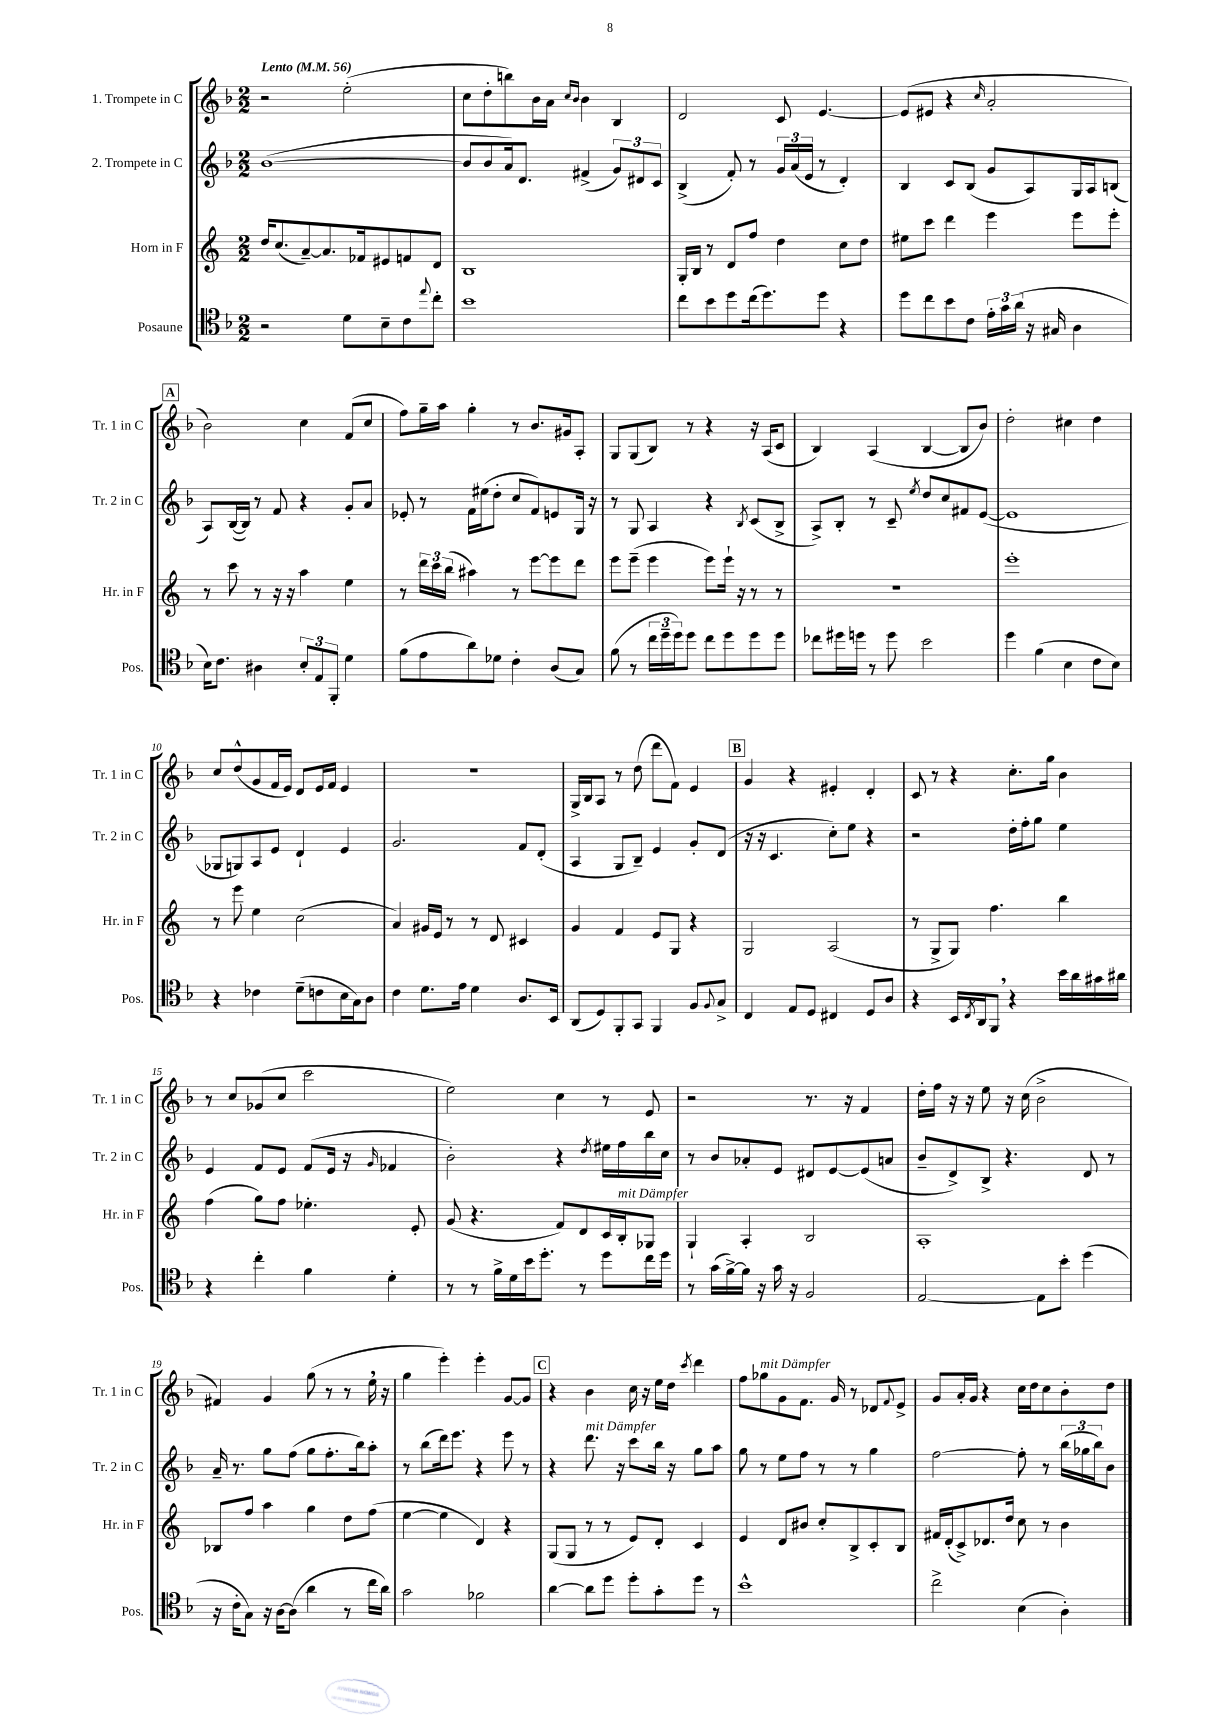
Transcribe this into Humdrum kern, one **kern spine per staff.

**kern	**kern	**kern	**kern
*staff4	*staff3	*staff2	*staff1
*clefC4	*clefG2	*clefG2	*clefG2
*k[b-]	*k[]	*k[b-]	*k[b-]
*M2/2	*M2/2	*M2/2	*M2/2
*MM56	*MM56	*MM56	*MM56
2r	16dd	([1b-	2r
.	(8.cc	.	.
.	[8a~)	.	.
.	8.a]	.	.
8d	.	.	(2ee'
.	16f-	.	.
8B-~	8e#	.	.
8c	8f	.	.
8qqee	.	.	.
8cc'	8d	.	.
=	=	=	=
1b-	1B	8b-]	8cc
.	.	8b-	8dd'
.	.	16a)	8bb)
.	.	8.d	.
.	.	.	16b-
.	.	.	16a
.	.	.	16qqcc
.	.	.	16qqb-
.	.	(4f#^	4b-
.	.	12g)	4B-
.	.	12d#	.
.	.	12c	.
=	=	=	=
8cc	16G'	(4B-^	2d
.	16B	.	.
8b-	8r	.	.
8dd	8d	8f')	.
(16cc	8ff	8r	.
8.dd)	.	.	.
.	4dd	24g	8c
.	.	(24a	.
.	.	24e	.
8dd	.	8r	[4.e
4r	8cc	4d')	.
.	8dd	.	.
=	=	=	=
8dd	8ee#	4B-	(8e]
8cc	8ccc	.	8e#
8b-	4ddd	8c	4r
8c	.	(8B-	.
.	.	.	16qqcc
24e'	4eee	8g	2a'
24g	.	.	.
(24a	.	.	.
16r	.	8A)	.
16G#	.	.	.
4A	8eee	16G	.
.	.	16A	.
.	8eee'	(8B	.
=	=	=	=
16B-)	8r	8A)	2b-)
8.c	.	.	.
.	8ccc	([16B-	.
.	.	16B-])	.
4A#	8r	8r	.
.	16r	8f	.
.	16r	.	.
12B-'	4aa	4r	4cc
12E	.	.	.
12FF'	.	.	.
4d	4ee	8g'	(8f
.	.	8a	8cc
=	=	=	=
(8f	8r	8e-'	8ff)
8e	24ddd	8r	16gg~
.	24ccc	.	.
.	.	.	16aa
.	(24bb	.	.
8a)	4aa#)	16f	4gg'
.	.	(16ee#	.
8d-	.	8dd'	.
4c'	8r	8cc	8r
.	[8eee	8f)	8.b-
(8A	8eee]	8e	.
.	.	.	16g#
8G)	8ddd	16G	8A'
.	.	16r	.
=	=	=	=
(8f	8eee	8r	8G
8r	(8eee~	8G	(8G
24cc	4eee	4A	8B-)
24dd~	.	.	.
24dd)	.	.	.
8dd	.	.	8r
8cc	8eee)	4r	4r
8dd	16eee`	.	.
.	16r	.	.
.	.	8qB-	.
8dd	8r	(8c	16r
.	.	.	(16A
8dd	8r	8B-^	8c
=	=	=	=
8cc-	1r	8A^)	4B-)
16dd#	.	8B-'	.
16dd	.	.	.
8r	.	8r	(4A
8dd	.	8c~	.
.	.	8qee	.
2b-	.	8dd	[4B-
.	.	8cc	.
.	.	8f#	8B-]
.	.	([8e	8b-)
=	=	=	=
4dd	1eee'	1e]	2dd'
(4f	.	.	.
4B-	.	.	4cc#
8c	.	.	4dd
8B-)	.	.	.
=	=	=	=
4r	8r	8G-	8cc
.	8eee	8G)	(8dd^^
4c-	4ee	8A	8g
.	.	8e	16f
.	.	.	16e)
(8d~	(2cc	4d`	8d
8c	.	.	16e
.	.	.	16f
16B-	.	4e	4e
16G)	.	.	.
8A	.	.	.
=	=	=	=
4c	4a)	2.g	1r
8.d	16g#	.	.
.	16e	.	.
.	8r	.	.
16e	.	.	.
4d	8r	.	.
.	8d	.	.
8.A	4c#	8f	.
.	.	(8d'	.
16BB-	.	.	.
=	=	=	=
(8AA	4g	4A	16G^
.	.	.	16B-
8D)	.	.	8A
8FF'	4f	8G	8r
8GG	.	8B-~)	(8dd
4FF	8e	4e	8ddd
.	8G	.	8f)
8F	4r	8g'	4e
8qqF	.	.	.
8G^	.	(8d	.
=	=	=	=
4C	2G	16r	4g
.	.	16r	.
.	.	4.c	.
8E	.	.	4r
8D	.	.	.
4C#	(2A	8cc')	4e#'
.	.	8ee	.
8D	.	4r	4d'
8A	.	.	.
=	=	=	=
4r	8r	2r	8c
.	8G^	.	8r
16BB-	8G)	.	4r
8qC	.	.	.
16AA	.	.	.
8FF	4.ff	.	.
4r	.	16dd'	8.cc'
.	.	16ff'	.
.	.	8gg	.
.	.	.	16gg
16b-	4bb	4ee	4b-
16a	.	.	.
16g#	.	.	.
16a#	.	.	.
=	=	=	=
4r	(4ff	4e	8r
.	.	.	8cc
4cc'	8gg)	8f	(8g-
.	8ff	8e	8cc
4f	4.ee-'	(8f	2ccc
.	.	16e	.
.	.	16r	.
.	.	16qqg	.
4d'	.	4f-	.
.	8e'	.	.
=	=	=	=
8r	(8g	2b-')	2ee)
8r	4.r	.	.
16f^	.	.	.
16d	.	.	.
16b-	.	.	.
8.dd'	.	.	.
.	8f)	4r	4cc
8r	8d	.	.
.	.	8qdd	.
8dd	16c	16ee#	8r
.	16B'	16ff	.
16cc	8G-	16bb-	8e
16dd	.	16cc	.
=	=	=	=
8r	4G`	8r	2r
(16g	.	8b-	.
[16f^)	.	.	.
16f]	4A'	8a-'	.
16r	.	.	.
16g	.	8e	.
16r	.	.	.
2F	2B	8d#	8.r
.	.	[8e	.
.	.	.	16r
.	.	(8e]	4f
.	.	8a	.
=	=	=	=
[2E	1A'	8b-~	16dd'
.	.	.	16ff
.	.	8d^)	16r
.	.	.	16r
.	.	8B-^	8ee
.	.	4.r	16r
.	.	.	(16cc
8E]	.	.	2b-^
8b-'	.	.	.
(4dd	.	8d	.
.	.	8r	.
=	=	=	=
16r	8B-	16a~	4f#)
16c'	.	8.r	.
8G)	8ff	.	.
16r	4aa	8gg	4g
[16A	.	.	.
(8A]	.	(8ff	.
4a	4gg	8gg	(8gg
.	.	8.ff'	8r
8r	8dd	.	8r
.	.	16bb-)	.
16cc	(8ff	8aa'	16ee
16a)	.	.	16r
=	=	=	=
2g	[4ee	8r	4gg
.	.	(8bb-	.
.	4ee]	16ddd)	4eee')
.	.	8.eee	.
2f-	4d)	4r	4eee'
.	4r	8eee	[8g
.	.	8r	8g]
=	=	=	=
[4a	(8G	4r	4r
.	8G	.	.
8a]	8r	8.ddd	4b-
8dd	8r	.	.
.	.	16r	.
8dd'	8e)	8ccc	16cc
.	.	.	16r
8g'	8d'	16bb-	16ee
.	.	16r	16dd
.	.	.	8qccc
8dd	4c	8gg	4ddd
8r	.	8aa	.
=	=	=	=
1b-^^	4e	8gg	8ff
.	.	8r	8gg-
.	8d	8ee	8g
.	8b#	8ff	8.f
.	8cc'	8r	.
.	.	.	16g
.	8B^	8r	8r
.	8c'	4gg	8d-
.	.	.	8qqf
.	8B	.	8e^
=	=	=	=
2cc^	16f#	[2ff	8g
.	(16d'	.	.
.	8c^)	.	16a'
.	.	.	16g
.	8.d-	.	4r
.	16dd	.	.
(4B-	8cc	8ff']	16cc
.	.	.	16dd
.	8r	8r	8cc
4A')	4b	(24bb-	8b-'
.	.	24gg-	.
.	.	24bb-)	.
.	.	8b-	8dd
==	==	==	==
*-	*-	*-	*-
